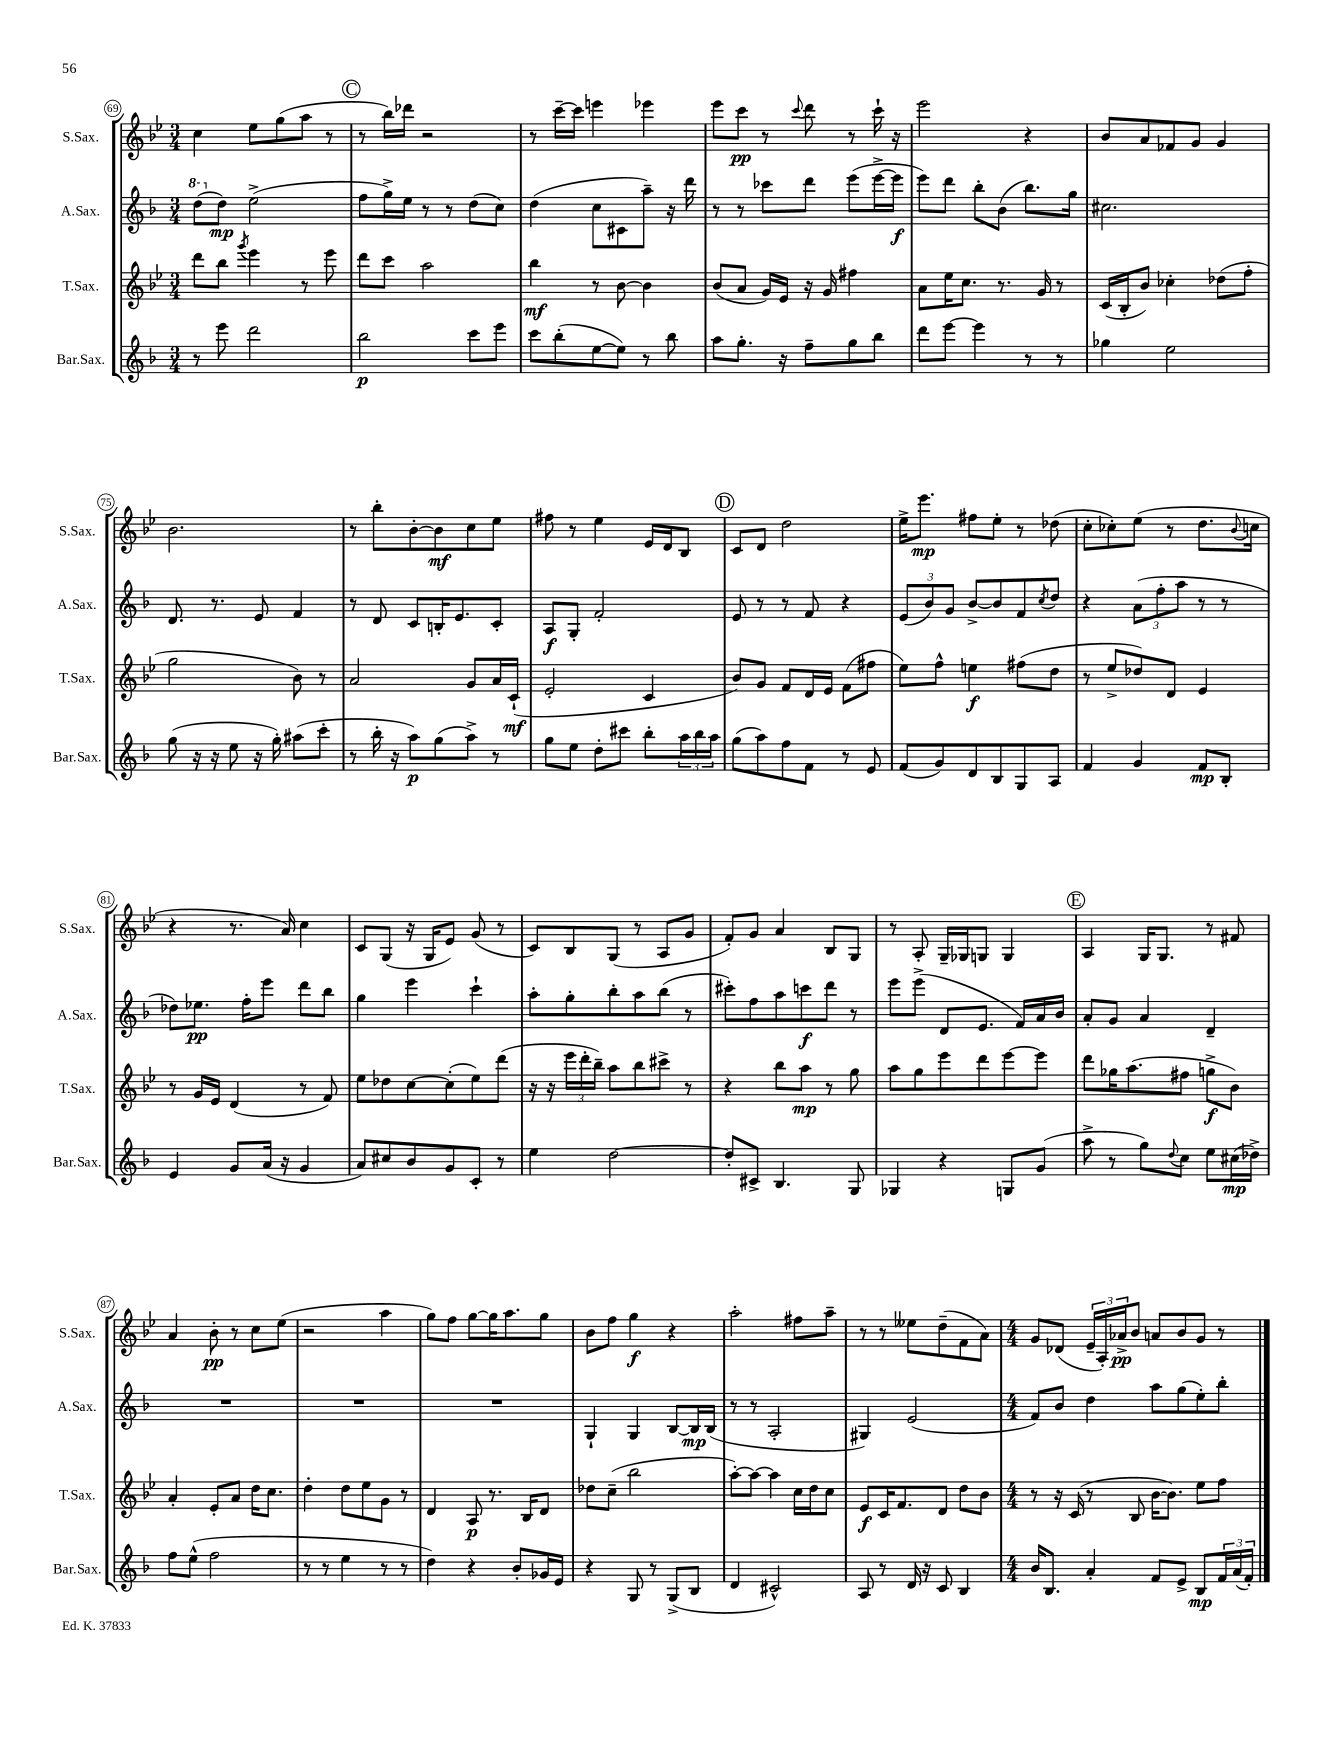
<<
\new StaffGroup <<
\new Staff = "s0" \with { instrumentName = "S.Sax." shortInstrumentName = "S.Sax." } {
    \clef treble \key bes \major \numericTimeSignature \time 3/4
    c''4 ees''8 g''8( a''8 r8 |
    \mark \markup { \circle "C" } r8 bes''16) des'''16 r2 |
    r8 c'''16~-- c'''16 e'''4 ees'''4 |
    ees'''8 c'''8\pp r8 \appoggiatura { c'''8 } d'''8 r8 c'''16-! r16 |
    ees'''2 r4 |
    bes'8 a'8 fes'8 g'8 g'4 |
    bes'2. |
    r8 bes''8-. bes'8~-. bes'8\mf c''8 ees''8 |
    fis''8 r8 ees''4 ees'16 d'16 bes8 |
    \mark \markup { \circle "D" } c'8 d'8 d''2 |
    ees''16-> ees'''8.\mp fis''8 ees''8-. r8 des''8( |
    c''8-. ces''8-.) ees''8( r8 d''8. \appoggiatura { bes'8 } c''16 |
    r4 r8. a'16) c''4 |
    c'8 g8( r16 g16 ees'8) g'8( r8 |
    c'8) bes8 g8( r8 a8 g'8 |
    f'8-.) g'8 a'4 bes8 g8 |
    r8 a8-. g16-- ges16 g8 g4 |
    \mark \markup { \circle "E" } a4 g16 g8. r8 fis'8 |
    a'4 bes'8-.\pp r8 c''8 ees''8( |
    r2 a''4 |
    g''8) f''8 g''8~ g''16 a''8. g''8 |
    bes'8 f''8 g''4\f r4 |
    a''2-. fis''8 a''8-- |
    r8 r8 eeses''8 d''8--( f'8 a'8) |
    \numericTimeSignature \time 4/4 g'8 des'8( \tuplet 3/2 { ees'16-- a16-.) aes'16->\pp } bes'8 a'8 bes'8 g'8 r8 \bar "|." |
}
\new Staff = "s1" \with { instrumentName = "A.Sax." shortInstrumentName = "A.Sax." } {
    \clef treble \key f \major \numericTimeSignature \time 3/4
    \ottava #1 d'''8( \ottava #0 d''8\mp) e''2->( |
    \mark \markup { \circle "C" } f''8 g''16->) e''16 r8 r8 d''8( c''8) |
    d''4( c''8 cis'8 a''8--) r16 d'''16 |
    r8 r8 ces'''8 d'''8 e'''8( e'''16~-> e'''16\f |
    e'''8) d'''8 bes''8-. bes'8( bes''8.) g''16 |
    cis''2. |
    d'8. r8. e'8 f'4 |
    r8 d'8 c'8 b16-. e'8. c'8-. |
    a8\f g8-. f'2-. |
    \mark \markup { \circle "D" } e'8 r8 r8 f'8 r4 |
    \tuplet 3/2 { e'8( bes'8) g'8 } bes'8~-> bes'8 f'8 \acciaccatura { c''8 } d''8 |
    r4 \tuplet 3/2 { a'8( f''8-. a''8 } r8 r8 |
    des''8) ees''8.\pp f''16-. e'''8 d'''8 bes''8 |
    g''4 e'''4 c'''4-! |
    a''8-. g''8-. bes''8-. a''8 bes''8( r8 |
    cis'''8-.) f''8 a''8 c'''8\f d'''8 r8 |
    e'''8 e'''8->( d'8 e'8. f'16) a'16 bes'16 |
    \mark \markup { \circle "E" } a'8-. g'8 a'4 d'4-- |
    R2. |
    R2. |
    R2. |
    g4-! g4 bes8~ bes16\mp bes16( |
    r8 r8 a2-. |
    gis4) e'2( |
    \numericTimeSignature \time 4/4 f'8) bes'8 d''4 a''8 g''8( e''8-.) bes''8-. \bar "|." |
}
\new Staff = "s2" \with { instrumentName = "T.Sax." shortInstrumentName = "T.Sax." } {
    \clef treble \key bes \major \numericTimeSignature \time 3/4
    d'''8 bes''8 \acciaccatura { g'''8 } ees'''4 r8 ees'''8 |
    \mark \markup { \circle "C" } d'''8 c'''8 a''2 |
    bes''4\mf r8 bes'8~ bes'4 |
    bes'8( a'8 g'16) ees'16 r16 g'16 fis''4 |
    a'8 ees''16 c''8. r8. g'16 r8 |
    c'16( bes16-. bes'8) ces''4-. des''8( f''8-. |
    g''2 bes'8) r8 |
    a'2 g'8 a'16 c'16-!\mf( |
    ees'2-. c'4 |
    \mark \markup { \circle "D" } bes'8) g'8 f'8 d'16 ees'16 f'8( fis''8 |
    ees''8) f''8-^ e''4\f fis''8( d''8 |
    r8 ees''8-> des''8) d'8 ees'4 |
    r8 g'16 ees'16 d'4( r8 f'8) |
    ees''8 des''8 c''8~ c''8-.( ees''8) d'''8( |
    r16 r16 \tuplet 3/2 { ees'''16 d'''16-. bes''16--) } a''8 bes''8 cis'''8-> r8 |
    r4 bes''8 a''8\mp r8 g''8 |
    a''8 g''8 ees'''8 d'''8 ees'''8~ ees'''8 |
    \mark \markup { \circle "E" } d'''8 ges''16 a''8.( fis''8 g''8->\f bes'8) |
    a'4-. ees'8-. a'8 d''16 c''8. |
    d''4-. d''8 ees''8 g'8 r8 |
    d'4 a8\p r8. bes16 d'8 |
    des''8 c''8--( bes''2 |
    a''8~-.) a''8~ a''4 c''16 d''16 c''8 |
    ees'8\f c'16 f'8. d'8 d''8 bes'8 |
    \numericTimeSignature \time 4/4 r8 r16 c'16( r8 bes8 bes'16~ bes'8.) ees''8 f''8 \bar "|." |
}
\new Staff = "s3" \with { instrumentName = "Bar.Sax." shortInstrumentName = "Bar.Sax." } {
    \clef treble \key f \major \numericTimeSignature \time 3/4
    r8 e'''8 d'''2 |
    \mark \markup { \circle "C" } bes''2\p c'''8 e'''8 |
    c'''8 bes''8-.( e''8~ e''8) r8 bes''8 |
    a''8 g''8.-. r16 f''8-- g''8 bes''8 |
    d'''8 e'''8~ e'''4 r8 r8 |
    ges''4 e''2 |
    g''8( r16 r16 e''8 r16 g''16-.) ais''8( c'''8-. |
    r8 bes''16-. r16 a''8\p) g''8( a''8->) r8 |
    g''8 e''8 d''8-. cis'''8 bes''8-. \tuplet 3/2 { a''16 bes''16 a''16 } |
    \mark \markup { \circle "D" } g''8( a''8) f''8 f'8 r8 e'8 |
    f'8( g'8) d'8 bes8 g8 a8 |
    f'4 g'4 f'8\mp bes8-. |
    e'4 g'8 a'16( r16 g'4 |
    a'8) cis''8 bes'8 g'8 c'8-. r8 |
    e''4 d''2~ |
    d''8-. cis'8-> bes4. g8 |
    ges4 r4 g8 g'8( |
    \mark \markup { \circle "E" } a''8-> r8 g''8) \appoggiatura { d''8 } c''8 e''8 cis''16\mp( des''16->) |
    f''8 e''8-^( f''2 |
    r8 r8 e''4 r8 r8 |
    d''4) r4 bes'8-. ges'16 e'16 |
    r4 g8 r8 g8->( bes8 |
    d'4 cis'2-^) |
    a8 r8 d'16 r16 c'8 bes4 |
    \numericTimeSignature \time 4/4 bes'16 bes8. a'4-. f'8 e'8-> bes8\mp \tuplet 3/2 { f'16 a'16( f'16-.) } \bar "|." |
}
>>
>>
\layout { \context { \Score currentBarNumber = #69 \override BarNumber.stencil = #(make-stencil-circler 0.1 0.3 ly:text-interface::print) } }
